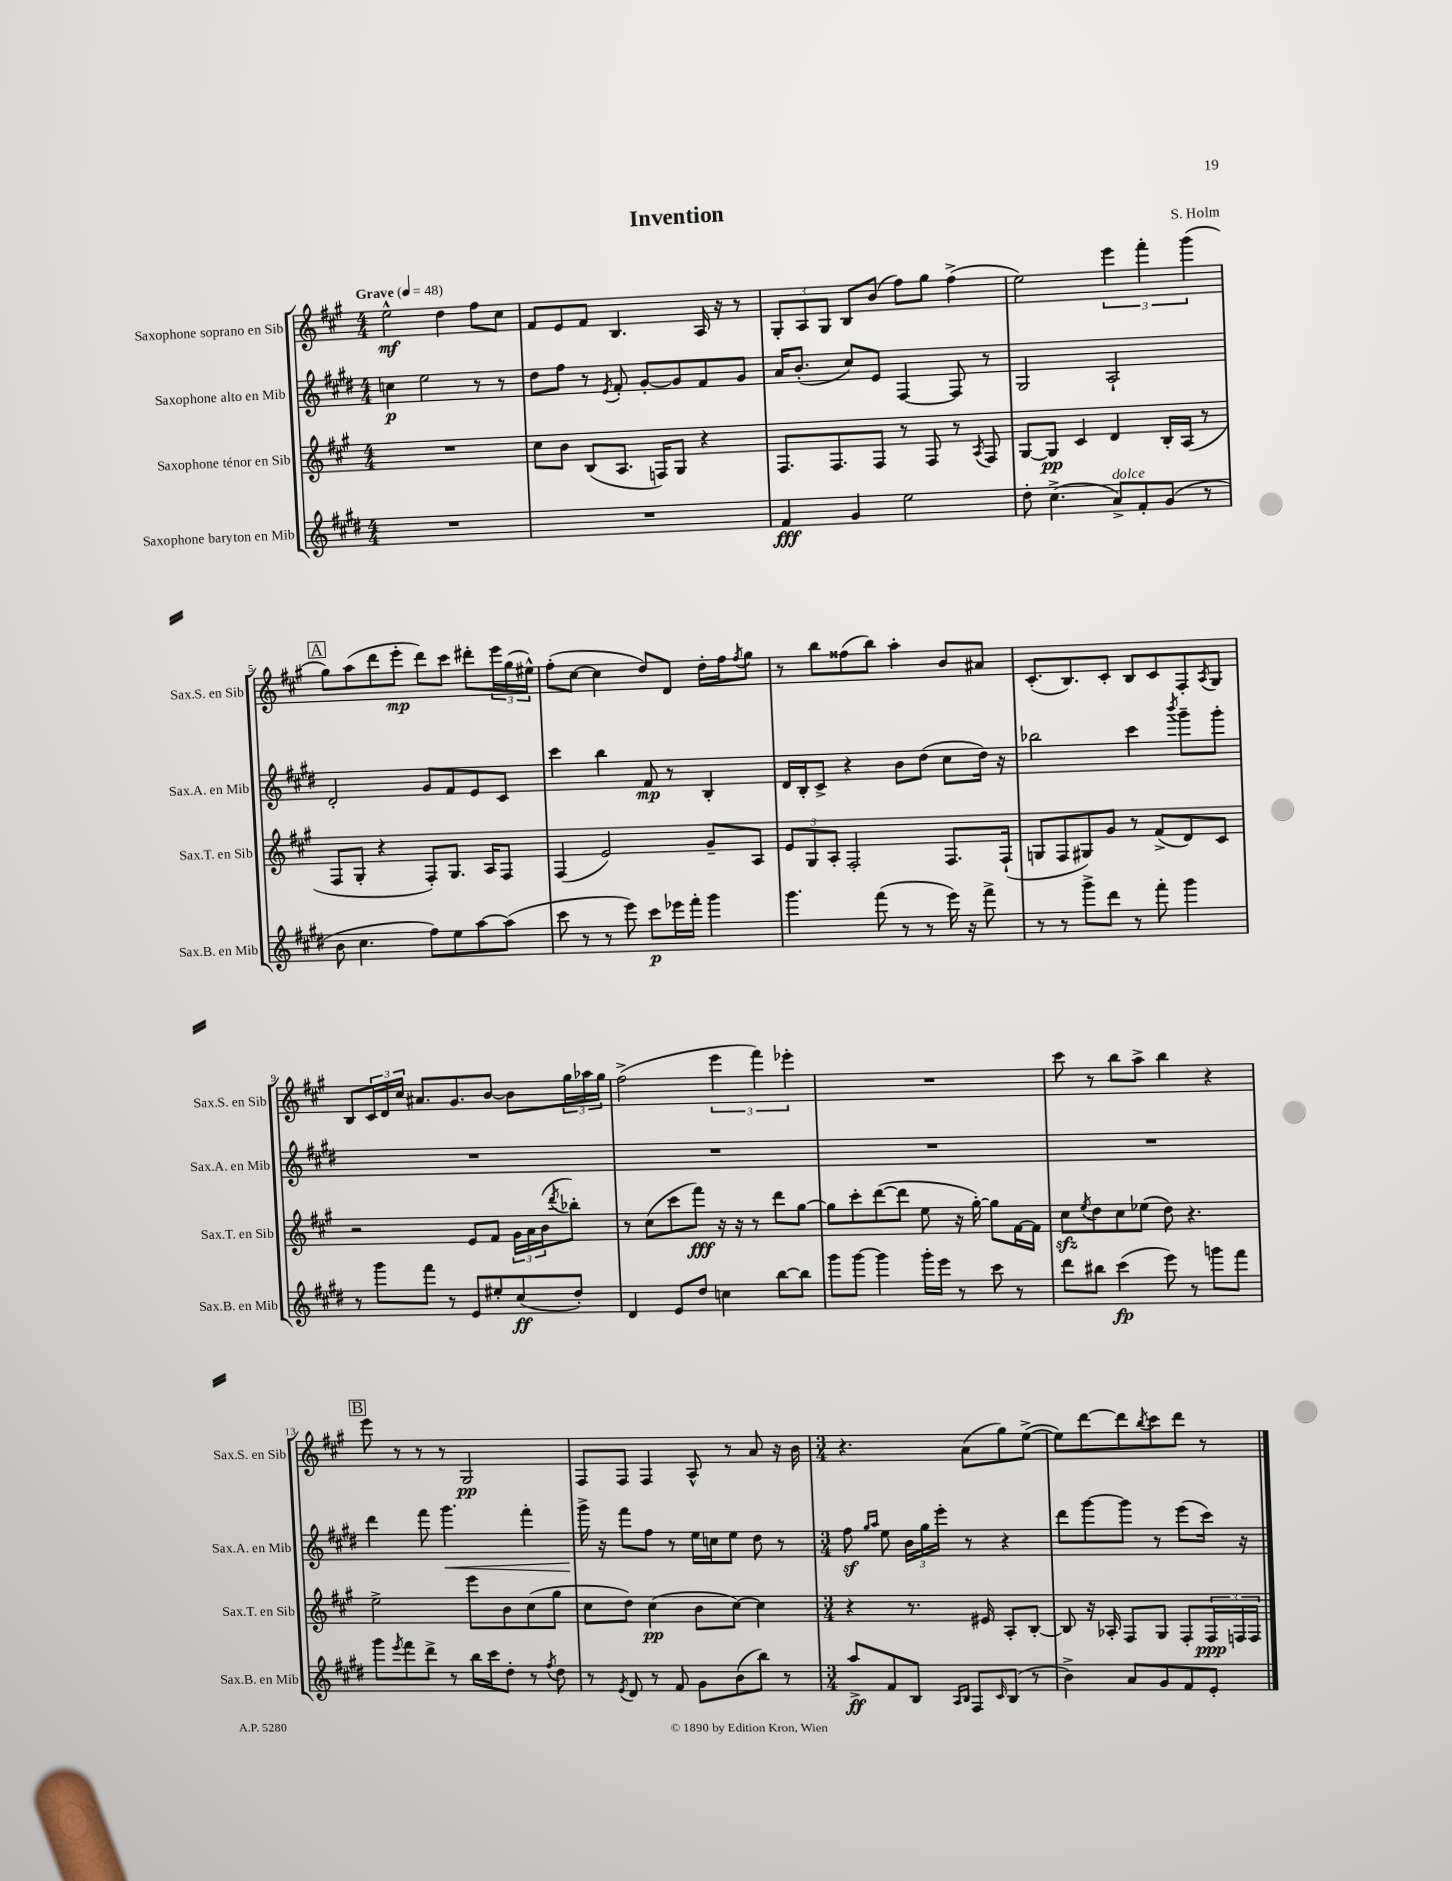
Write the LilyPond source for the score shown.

\header { title = "Invention" composer = "S. Holm" }
<<
\new StaffGroup <<
\new Staff = "s0" \with { instrumentName = "Saxophone soprano en Sib" shortInstrumentName = "Sax.S. en Sib" } {
    \clef treble \key a \major \numericTimeSignature \time 4/4 \tempo "Grave" 4 = 48
    e''2-^\mf d''4 fis''8 cis''8 |
    fis'8 e'8 fis'8 b4. a16 r16 r8 |
    \tuplet 3/2 { gis8-. a8 gis8 } b8 b'8( fis''8) gis''8 fis''4->( |
    e''2) \tuplet 3/2 { e'''4 fis'''4-. gis'''4( } |
    \mark \markup { \box "A" } gis''8) a''8( d'''8 e'''8-.\mp d'''8) cis'''8 dis'''8-. \tuplet 3/2 { e'''16 gis''16( eis''16-^) } |
    fis''8-.( cis''8~ cis''4 d''8) d'8 d''16-. fis''16 \acciaccatura { fis''8 } gis''8 |
    r8 b''8 fisis''8( b''8) a''4-. b'8 ais'8 |
    cis'8.-.( b8.) cis'8-. b8 cis'8 fis8-. \acciaccatura { a8 } gis8 |
    b8 \tuplet 3/2 { cis'16 d'16 cis''16 } ais'8. gis'8. b'8~ b'8 \tuplet 3/2 { gis''16 aes''16 gis''16 } |
    fis''2->( \tuplet 3/2 { e'''4 fis'''4) ees'''4-. } |
    R1 |
    cis'''8 r8 b''8 a''8-> b''4 r4 |
    \mark \markup { \box "B" } e'''8 r8 r8 r8 gis2\pp |
    fis8 fis8 fis4 a8-^ r8 a'8 r16 b'16 |
    \numericTimeSignature \time 3/4 r4. a'8( gis''8) e''8~->( |
    e''8) d'''8~ d'''8 \acciaccatura { b''8 } cis'''8 d'''8 r8 \bar "|." |
}
\new Staff = "s1" \with { instrumentName = "Saxophone alto en Mib" shortInstrumentName = "Sax.A. en Mib" } {
    \clef treble \key e \major \numericTimeSignature \time 4/4
    c''4\p e''2 r8 r8 |
    dis''8 fis''8 r8 \acciaccatura { e'8 } fis'8-. gis'8~-. gis'8 fis'8 gis'8 |
    a'16 b'8.-.( cis''8) e'8 fis4~ fis8 r8 |
    gis2 a2-! |
    \mark \markup { \box "A" } dis'2-. gis'8 fis'8 e'8 cis'8 |
    cis'''4 b''4 fis'8\mp r8 b4-. |
    dis'16 b16-. cis'8-> r4 b'8 dis''8( cis''8 dis''16) r16 |
    bes''2 cis'''4 \acciaccatura { b'''8 } gis'''8-- gis'''8-. |
    R1 |
    R1 |
    R1 |
    R1 |
    \mark \markup { \box "B" } dis'''4 fis'''8 gis'''4.\< fis'''4-. |
    gis'''16->\! r16 fis'''8 fis''8 r8 e''16 c''16 e''8 dis''8 r8 |
    \numericTimeSignature \time 3/4 fis''8\sf \grace { gis''16 a''16 } e''8 \tuplet 3/2 { b'16 gis''16 e'''16-. } r8 r4 |
    dis'''8 gis'''8~ gis'''8 r8 e'''8( cis'''16) r16 \bar "|." |
}
\new Staff = "s2" \with { instrumentName = "Saxophone ténor en Sib" shortInstrumentName = "Sax.T. en Sib" } {
    \clef treble \key a \major \numericTimeSignature \time 4/4
    R1 |
    cis''8 b'8 b8( a8. f16) gis8 r4 |
    fis8. fis8. fis8 r8 fis8 r8 \acciaccatura { a8 } fis8 |
    gis8~ gis8\pp cis'4 d'4 b16-. a16( r8 |
    \mark \markup { \box "A" } fis8 gis8-. r4 fis8-.) gis8. a16 fis8 |
    fis4( e'2) gis'8-- a8 |
    \tuplet 3/2 { e'8 gis8 a8-. } fis2-. fis8. fis16-!( |
    g8 fis8 gis8) gis'8 r8 fis'8->( d'8) cis'8 |
    r2 e'8 fis'8 \tuplet 3/2 { gis'16 a'16 b'16( } \acciaccatura { d'''8 } bes''8-.) |
    r8 cis''8( cis'''8 fis'''8\fff) r16 r16 r8 d'''8 gis''8~ |
    gis''8 cis'''8-. d'''8~( d'''8 e''8 r16 gis''16~-.) gis''8 fis'16~ fis'16 |
    cis''8\sfz \acciaccatura { e''8 } d''8 cis''8 ees''8( d''8) r4. |
    \mark \markup { \box "B" } e''2-> e'''8 b'8 cis''8( gis''8 |
    cis''8 d''8) cis''4\pp( b'8 cis''8~) cis''4 |
    \numericTimeSignature \time 3/4 r4 r8. eis'16 a8-. b8~-. |
    b8 r16 aes16-. fis8 gis8 fis8-. \tuplet 3/2 { fis16\ppp f16 f16 } \bar "|." |
}
\new Staff = "s3" \with { instrumentName = "Saxophone baryton en Mib" shortInstrumentName = "Sax.B. en Mib" } {
    \clef treble \key e \major \numericTimeSignature \time 4/4
    R1 |
    R1 |
    fis'4\fff gis'4 e''2 |
    dis''8-. cis''4.->( a'8->^\markup { \italic "dolce" }) fis'8-. gis'8( r8 |
    \mark \markup { \box "A" } b'8 cis''4. fis''8) e''8 a''8~ a''8( |
    cis'''8 r8 r8 e'''8) cis'''8\p ees'''16 fis'''16-. gis'''4 |
    gis'''4. fis'''8( r8 r8 e'''16) r16 fis'''8-> |
    r8 r8 gis'''8-> dis'''8 r8 fis'''8-. gis'''4 |
    r8 gis'''8 fis'''8 r8 e'8 eis''8-. cis''8\ff( dis''8-.) |
    dis'4 e'8 dis''8 c''4 b''8~ b''8 |
    gis'''8 gis'''8~ gis'''4 gis'''16-. e'''16 r8 cis'''8 r8 |
    dis'''8 bis''8 cis'''4\fp( e'''8) r8 g'''8 fis'''8 |
    \mark \markup { \box "B" } gis'''8 \acciaccatura { e'''8 } fis'''8 dis'''8-> r8 b''16 cis'''16 dis''8-. r8 \acciaccatura { fis''8 } dis''8 |
    r8 \acciaccatura { e'8 } dis'8 r8 fis'8 gis'8 b'8( b''8) r8 |
    \numericTimeSignature \time 3/4 a''8->\ff fis'8 b8 \grace { a16 b16 } fis8 \grace { cis'16 } b8( r8 |
    b'4->) a'8 gis'8 fis'8 e'8-. \bar "|." |
}
>>
>>
